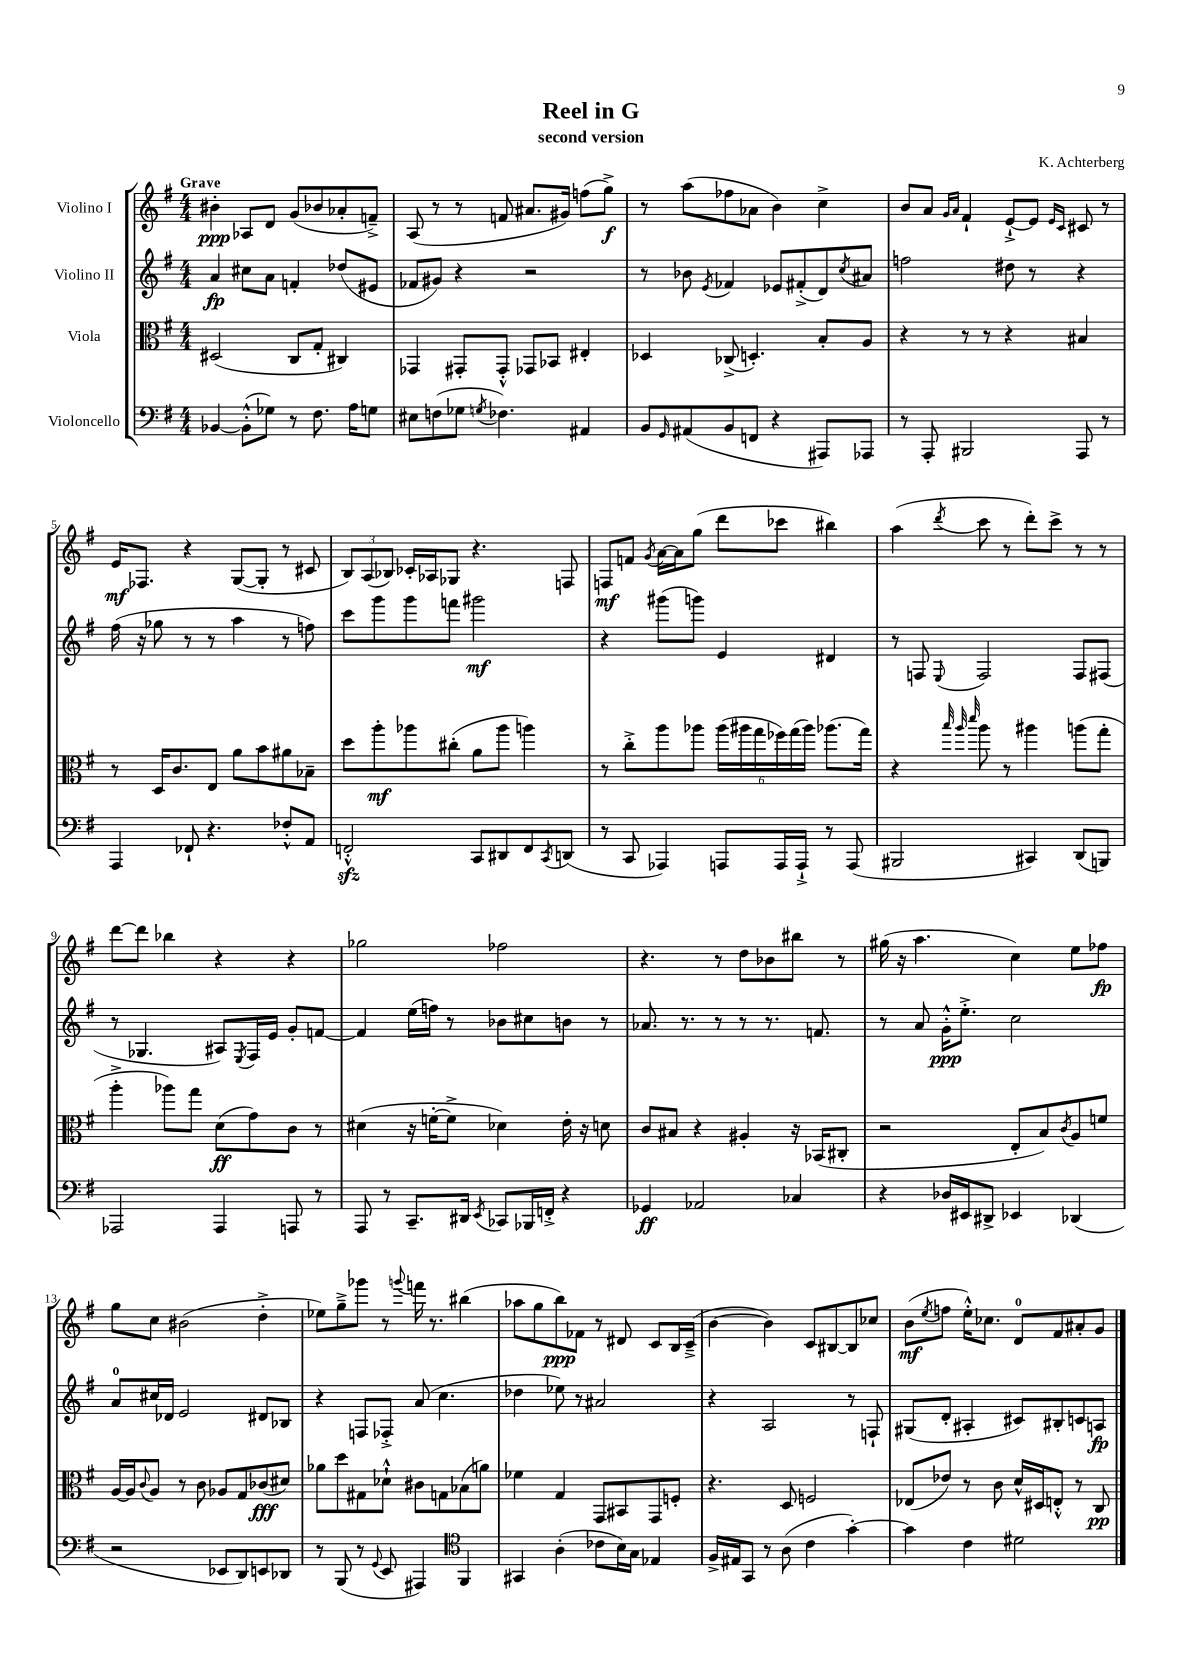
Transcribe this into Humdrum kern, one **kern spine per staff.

**kern	**dynam	**kern	**dynam	**kern	**dynam	**kern	**dynam
*part4	*part4	*part3	*part3	*part2	*part2	*part1	*part1
*staff4	*staff4	*staff3	*staff3	*staff2	*staff2	*staff1	*staff1
*I"Violoncello	*	*I"Viola	*	*I"Violino II	*	*I"Violino I	*
*clefF4	*	*clefC3	*	*clefG2	*	*clefG2	*
*k[f#]	*	*k[f#]	*	*k[f#]	*	*k[f#]	*
*M4/4	*	*M4/4	*	*M4/4	*	*M4/4	*
=1	=1	=1	=1	=1	=1	=1	=1
!	!	!	!	!	!	!LO:TX:a:B:t=Grave	!
[4BB-X/	.	(2D#X/	.	4a/	fp	4b#X'\	ppp
(8BB-'^^\L]	.	.	.	8cc#X\L	.	8A-X/L	.
8G-X\J)	.	.	.	8a\J	.	8d/J	.
8r	.	8C/L	.	4fn'/	.	(8g/L	.
8.F#\	.	8G'/J	.	.	.	8b-X/	.
.	.	4C#X/)	.	(8dd-X/L	.	8a-X'/	.
16A\KL	.	.	.	.	.	.	.
8Gn\J	.	.	.	8e#X/J	.	8fn~^/J)	.
=2	=2	=2	=2	=2	=2	=2	=2
8E#X\L	.	4GG-X/	.	8f-X/L	.	(8A/	.
(8Fn\	.	.	.	8g#X/J)	.	8r	.
8G-X\J	.	8GG#X'/L	.	4r	.	8r	.
8qGn/	.	.	.	.	.	.	.
4.F-X\)	.	8GG#'^^/J	.	.	.	8fn/	.
.	.	8GG-X/L	.	2r	.	8.a#X/L	.
.	.	8BB-X/J	.	.	.	.	.
.	.	.	.	.	.	16g#X/Jk)	.
4AA#X/	.	4E#X'/	.	.	.	(8ffn\L	.
.	.	.	.	.	.	8gg^\J)	f
=3	=3	=3	=3	=3	=3	=3	=3
8BB/L	.	4D-X/	.	8r	.	8r	.
16qqGG/	.	.	.	.	.	.	.
(8AA#X/	.	.	.	8b-X\	.	(8aa\L	.
.	.	.	.	8qe/	.	.	.
8BB/	.	(8C-X^/	.	4f-X/	.	8ff-X\	.
8FFn/J	.	4.Dn'/)	.	.	.	8a-X\J	.
4r	.	.	.	8e-X/L	.	4b\)	.
.	.	.	.	(8f#X'^/	.	.	.
8AAA#X/L)	.	8B'/L	.	8d/)	.	4cc^\	.
.	.	.	.	8qcc/	.	.	.
8AAA-X/J	.	8A/J	.	8a#X/J	.	.	.
=4	=4	=4	=4	=4	=4	=4	=4
8r	.	4r	.	2ffn\	.	8b/L	.
8AAA'/	.	.	.	.	.	8a/J	.
.	.	.	.	.	.	16qqg/LL	.
.	.	.	.	.	.	16qqa/JJ	.
2BBB#X/	.	8r	.	.	.	4f#`/	.
.	.	8r	.	.	.	.	.
.	.	4r	.	8dd#X\	.	[8e`^/L	.
.	.	.	.	8r	.	8e/J]	.
.	.	.	.	.	.	16qqe/LL	.
.	.	.	.	.	.	16qqc/JJ	.
8AAA/	.	4B#X/	.	4r	.	8c#X/	.
8r	.	.	.	.	.	8r	.
!!LO:LB:g=z
=5	=5	=5	=5	=5	=5	=5	=5
4AAA/	.	8r	.	(16ff#\	.	16e/KL	mf
.	.	.	.	16r	.	8.F-X/J	.
.	.	16D/KL	.	8gg-X\	.	.	.
.	.	8.c/	.	.	.	.	.
8FF-X`/	.	.	.	8r	.	4r	.
4.r	.	8E/J	.	8r	.	.	.
.	.	8a\L	.	4aa\	.	([8G/L	.
.	.	8b\	.	.	.	8G'/J]	.
8F-X'^^/L	.	8a#X\	.	8r	.	8r	.
8AA/J	.	8B-X~\J	.	8ffn\)	.	8c#X/	.
=6	=6	=6	=6	=6	=6	=6	=6
2FFnzz'^^/	.	8dd\L	.	8ccc\L	.	12B/L)	.
.	.	.	.	.	.	(12A/	.
.	.	8aa'\	mf	8ggg\	.	.	.
.	.	.	.	.	.	12B-X/J)	.
.	.	8aa-X\	.	8ggg\	.	16c-X'/LL	.
.	.	.	.	.	.	16A-X/J	.
.	.	(8cc#X'\J	.	8fffn\J	.	8G-X/J	.
8CC/L	.	8a\L	.	2ggg#X\	mf	4.r	.
8DD#X/	.	8aa-\J	.	.	.	.	.
8FF/	.	4aan\)	.	.	.	.	.
8qCC/	.	.	.	.	.	.	.
(8DDn/J	.	.	.	.	.	8Fn/	.
=7	=7	=7	=7	=7	=7	=7	=7
8r	.	8r	.	4r	.	8Fn/L	mf
8CC/	.	8cc'^\L	.	.	.	8fn/J	.
.	.	.	.	.	.	8qg/	.
4AAA-X/)	.	8aa\	.	(8ggg#X\L	.	[16a\LL	.
.	.	.	.	.	.	16a\J]	.
.	.	8aa-X\J	.	8gggn\J)	.	(8gg\J	.
8AAAn/L	.	(24aa-\LL	.	4e/	.	8ddd\L	.
.	.	24aa#X\	.	.	.	.	.
.	.	24gg\	.	.	.	.	.
16AAA/L	.	24ff-X\)	.	.	.	8ccc-X\J	.
.	.	(24gg\	.	.	.	.	.
16AAA`^/JJ	.	.	.	.	.	.	.
.	.	24aa#\JJ)	.	.	.	.	.
8r	.	(8.aa-X\L	.	4d#X/	.	4bb#X\)	.
(8AAA/	.	.	.	.	.	.	.
.	.	16gg\Jk)	.	.	.	.	.
=8	=8	=8	=8	=8	=8	=8	=8
2BBB#X/	.	4r	.	8r	.	(4aa\	.
.	.	.	.	8Fn/	.	.	.
.	.	32qqbb/	.	.	.	.	.
.	.	32qqaa/	.	.	.	.	.
.	.	32qqddd/	.	8qqE/	.	8qddd/	.
.	.	8aa\	.	2F/	.	8ccc\	.
.	.	8r	.	.	.	8r	.
4CC#X/)	.	4aa#X\	.	.	.	8ddd'\L)	.
.	.	.	.	.	.	8ccc^\J	.
(8DD/L	.	(8aan\L	.	8F/L	.	8r	.
8BBBn/J)	.	8gg'\J	.	(8F#X/J	.	8r	.
!!LO:LB:g=z
=9	=9	=9	=9	=9	=9	=9	=9
2AAA-X/	.	4aa'^\	.	8r	.	[8ddd\L	.
.	.	.	.	4.G-X/	.	8ddd\J]	.
.	.	8aa-X\L)	.	.	.	4bb-X\	.
.	.	8gg\J	.	.	.	.	.
4AAA-/	.	(8d\L	ff	8A#X/L)	.	4r	.
.	.	.	.	8qE/	.	.	.
.	.	8g\)	.	16F#/L	.	.	.
.	.	.	.	16e/JJ	.	.	.
8AAAn/	.	8c\J	.	8g'/L	.	4r	.
8r	.	8r	.	[8fn/J	.	.	.
=10	=10	=10	=10	=10	=10	=10	=10
8AAA/	.	(4d#X\	.	4f/]	.	2gg-X\	.
8r	.	.	.	.	.	.	.
8.CC~/L	.	16r	.	(16ee\LL	.	.	.
.	.	[16fn'\KL	.	16ffn\JJ)	.	.	.
.	.	8f^\J]	.	8r	.	.	.
16DD#X/Jk	.	.	.	.	.	.	.
8qEE/	.	.	.	.	.	.	.
8CC-X/L	.	4d-X\)	.	8b-X\L	.	2ff-X\	.
16BBB-X/L	.	.	.	8cc#X\	.	.	.
16FFn'^/JJ	.	.	.	.	.	.	.
4r	.	16e'\	.	8bn\J	.	.	.
.	.	16r	.	.	.	.	.
.	.	8dn\	.	8r	.	.	.
=11	=11	=11	=11	=11	=11	=11	=11
4GG-X/	ff	8c/L	.	8.a-X/	.	4.r	.
.	.	8B#X/J	.	.	.	.	.
.	.	.	.	8.r	.	.	.
2AA-X/	.	4r	.	.	.	.	.
.	.	.	.	8r	.	8r	.
.	.	4A#X'/	.	8r	.	8dd\L	.
.	.	.	.	8.r	.	8b-X\	.
4C-X/	.	16r	.	.	.	8bb#X\J	.
.	.	(16BB-X/KL	.	8.fn/	.	.	.
.	.	8C#X'/J	.	.	.	8r	.
=12	=12	=12	=12	=12	=12	=12	=12
4r	.	2r	.	8r	.	(16gg#X\	.
.	.	.	.	.	.	16r	.
.	.	.	.	8a/	.	4.aa\	.
16D-X/LL	.	.	.	16g'^^\KL	ppp	.	.
16EE#X/J	.	.	.	8.ee'^\J	.	.	.
8DD#X^/J	.	.	.	.	.	.	.
4EE-X/	.	8E'/L	.	2cc\	.	4cc\)	.
.	.	8B/)	.	.	.	.	.
.	.	8qc/	.	.	.	.	.
(4DD-X/	.	8A/	.	.	.	8ee\L	.
.	.	8fn/J	.	.	.	8ff-X\J	fp
!!LO:LB:g=z
=13	=13	=13	=13	=13	=13	=13	=13
2r	.	[16A/LL	.	8a/L	.	8gg\L	.
.	.	16A/J]	.	.	.	.	.
.	.	8qqc/	.	.	.	.	.
.	.	8A/J	.	16cc#X/L	.	8cc\J	.
.	.	.	.	16d-X/JJ	.	.	.
.	.	8r	.	2e/	.	(2b#X\	.
.	.	8c\	.	.	.	.	.
8EE-X/L	.	8A-X/L	.	.	.	.	.
8DD/)	.	8G/	.	.	.	.	.
8EEn/	.	(8c-X/	fff	8d#X/L	.	4dd'^\	.
8DD-X/J	.	8d#X/J)	.	8B-X/J	.	.	.
=14	=14	=14	=14	=14	=14	=14	=14
8r	.	8a-X\L	.	4r	.	8ee-X\L)	.
(8BBB/	.	8dd\	.	.	.	8gg~^\	.
8r	.	8G#X\	.	8Fn/L	.	8ggg-X\J	.
8qqGG/	.	.	.	.	.	.	.
8EE/	.	8d-X`^^\J	.	8F-X'^/J	.	8r	.
.	.	.	.	.	.	8qqgggn/	.
4AAA#X/)	.	8c#X\L	.	(8a/	.	16fffn\	.
.	.	.	.	.	.	8.r	.
.	.	8Gn\	.	4.cc\	.	.	.
*clefC4	*	*	*	*	*	*	*
4FF#/	.	(8B-X\	.	.	.	(4bb#X\	.
.	.	8an\J)	.	.	.	.	.
=15	=15	=15	=15	=15	=15	=15	=15
4GG#X/	.	4f-X\	.	4dd-X\	.	8aa-X\L	.
.	.	.	.	.	.	8gg\	.
(4A'\	.	4G/	.	8ee-X\)	.	8bb\)	ppp
.	.	.	.	8r	.	8f-X\J	.
8c-X\L	.	8GG/L	.	2a#X/	.	8r	.
16B\L)	.	8BB#X/	.	.	.	8d#X/	.
16G\JJ	.	.	.	.	.	.	.
4E-X/	.	8GG/	.	.	.	8c/L	.
.	.	8Fn'/J	.	.	.	16B/L	.
.	.	.	.	.	.	(16c~^/JJ	.
=16	=16	=16	=16	=16	=16	=16	=16
16F#^/LL	.	4.r	.	4r	.	[4b\	.
16E#X/J	.	.	.	.	.	.	.
8GG/J	.	.	.	.	.	.	.
8r	.	.	.	2A/	.	4b\])	.
(8A\	.	8D/	.	.	.	.	.
4c\	.	2Fn/	.	.	.	8c/L	.
.	.	.	.	.	.	[8B#X/	.
[4g'\)	.	.	.	8r	.	8B#/]	.
.	.	.	.	8Fn`/	.	8cc-X/J	.
=17	=17	=17	=17	=17	=17	=17	=17
4g\]	.	(8E-X/L	.	(8G#X/L	.	(8b\L	mf
.	.	.	.	.	.	8qee/	.
.	.	8e-X/J)	.	8d'/J	.	8ffn\J	.
4c\	.	8r	.	4A#X'/	.	16ee'^^\KL)	.
.	.	.	.	.	.	8.cc-X\J	.
.	.	8c\	.	.	.	.	.
2d#X\	.	16d^^/LL	.	8c#X/L)	.	8d/L	.
.	.	16D#X/J	.	.	.	.	.
.	.	8En'^^/J	.	8B#X'/	.	8f#/	.
.	.	8r	.	8cn/	.	8a#X'/	.
.	.	8C/	pp	8An/J	fp	8g/J	.
==	==	==	==	==	==	==	==
*-	*-	*-	*-	*-	*-	*-	*-
